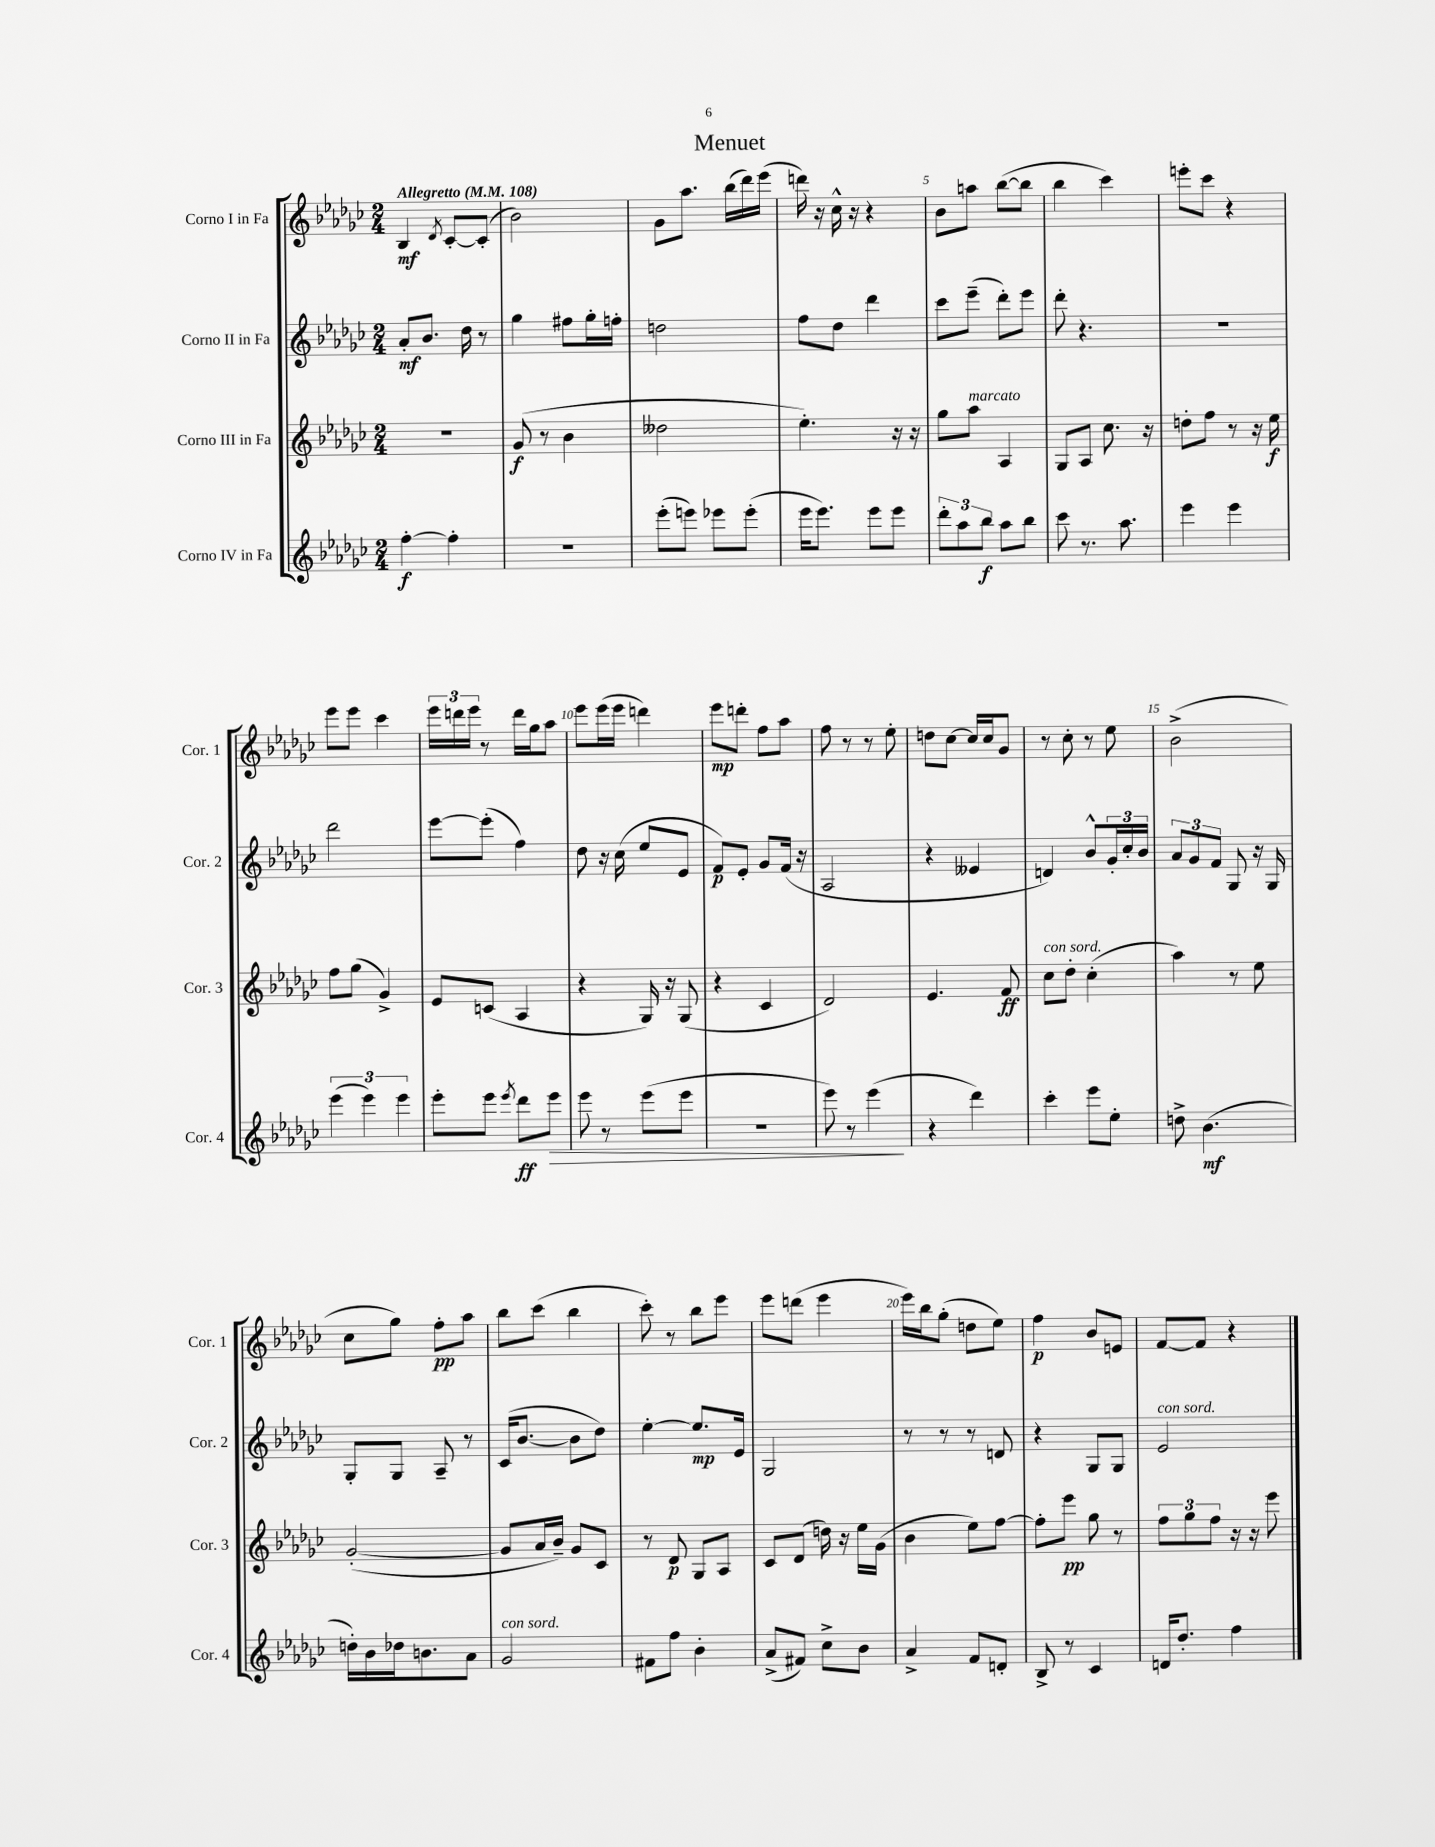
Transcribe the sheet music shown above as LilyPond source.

\header { title = "Menuet" }
<<
\new StaffGroup <<
\new Staff = "s0" \with { instrumentName = "Corno I in Fa" shortInstrumentName = "Cor. 1" } {
    \clef treble \key ges \major \numericTimeSignature \time 2/4 \tempo "Allegretto" 4 = 108
    bes4\mf \acciaccatura { des'8 } ces'8~-. ces'8-.( |
    bes'2) |
    ges'8 aes''8. bes''16( des'''16) ees'''16( |
    d'''16) r16 ces''16-^ r16 r4 |
    bes'8 a''8 bes''8~( bes''8 |
    bes''4 ces'''4) |
    e'''8-. ces'''8 r4 |
    ees'''8 ees'''8 ces'''4 |
    \tuplet 3/2 { ees'''16 d'''16 ees'''16 } r8 d'''16 ges''16 aes''8 |
    ees'''8 ees'''16( ees'''16 d'''4) |
    ees'''8\mp d'''8-. f''8 aes''8 |
    f''8 r8 r8 ees''8-. |
    d''8 ces''8~ ces''16 ces''16 ges'8 |
    r8 ces''8-. r8 ees''8 |
    bes'2->( |
    ces''8 ges''8) f''8-.\pp aes''8 |
    bes''8 ces'''8( bes''4 |
    ces'''8-.) r8 bes''8 ees'''8 |
    ees'''8 d'''8( ees'''4 |
    ees'''16) bes''16 ges''8-.( d''8 ees''8) |
    f''4\p bes'8 e'8 |
    f'8~ f'8 r4 \bar "|." |
}
\new Staff = "s1" \with { instrumentName = "Corno II in Fa" shortInstrumentName = "Cor. 2" } {
    \clef treble \key ges \major \numericTimeSignature \time 2/4
    aes'8-.\mf bes'8. des''16 r8 |
    ges''4 fis''8 ges''16-. f''16-. |
    d''2 |
    f''8 des''8 des'''4 |
    ces'''8 ees'''8--( des'''8-.) ees'''8 |
    des'''8-. r4. |
    R2 |
    des'''2 |
    ees'''8~ ees'''8-.( f''4) |
    des''8 r16 ces''16( ees''8 ees'8 |
    f'8\p) ees'8-. ges'8 f'16( r16 |
    aes2 |
    r4 eeses'4 |
    d'4) bes'8-^ \tuplet 3/2 { ges'16-. ces''16-. bes'16 } |
    \tuplet 3/2 { aes'8 ges'8 f'8 } ges8 r16 ges16 |
    ges8-. ges8 aes8-- r8 |
    ces'16( bes'8.~ bes'8 des''8) |
    ees''4~-. ees''8.\mp ees'16 |
    ges2 |
    r8 r8 r8 d'8 |
    r4 ges8 ges8 |
    ees'2^\markup { \italic "con sord." } \bar "|." |
}
\new Staff = "s2" \with { instrumentName = "Corno III in Fa" shortInstrumentName = "Cor. 3" } {
    \clef treble \key ges \major \numericTimeSignature \time 2/4
    r2 |
    ges'8\f( r8 bes'4 |
    deses''2 |
    ees''4.-.) r16 r16 |
    ges''8 aes''8^\markup { \italic "marcato" } aes4 |
    ges8 aes8 ces''8. r16 |
    d''8-. f''8 r8 r16 ees''16\f |
    f''8 ges''8( ges'4->) |
    ees'8 c'8( aes4 |
    r4 ges16) r16 ges8( |
    r4 ces'4 |
    des'2) |
    ees'4. f'8\ff |
    ces''8^\markup { \italic "con sord." } des''8-. ces''4-.( |
    aes''4) r8 ees''8 |
    ges'2~-.( |
    ges'8 aes'16 bes'16--) ges'8 ces'8 |
    r8 des'8\p ges8 aes8 |
    ces'8 des'8( d''16) r16 ees''16 ges'16( |
    bes'4 ees''8) f''8~ |
    f''8-. ees'''8\pp ges''8 r8 |
    \tuplet 3/2 { f''8 ges''8 f''8 } r16 r16 ees'''8 \bar "|." |
}
\new Staff = "s3" \with { instrumentName = "Corno IV in Fa" shortInstrumentName = "Cor. 4" } {
    \clef treble \key ges \major \numericTimeSignature \time 2/4
    f''4~-.\f f''4-. |
    r2 |
    ees'''8-.( e'''8) ees'''8 ees'''8-.( |
    ees'''16 ees'''8.) ees'''8 ees'''8 |
    \tuplet 3/2 { des'''8-. aes''8 bes''8\f } aes''8 bes''8 |
    ces'''8 r8. aes''8. |
    ees'''4 ees'''4 |
    \tuplet 3/2 { ees'''4( ees'''4) ees'''4 } |
    ees'''8-. ees'''8 \acciaccatura { ees'''8 } des'''8\ff ees'''8\> |
    ees'''8 r8 ees'''8( ees'''8 |
    r2 |
    ees'''8) r8 ees'''4\!( |
    r4 des'''4) |
    ces'''4-. ees'''8 ees''8-. |
    d''8-> bes'4.\mf( |
    d''16-.) bes'16 des''16 b'8. aes'8 |
    ges'2^\markup { \italic "con sord." } |
    fis'8 f''8 bes'4-. |
    aes'8->( fis'8) ces''8-> bes'8 |
    aes'4-> f'8 d'8-. |
    bes8-> r8 ces'4 |
    d'16 des''8.-. f''4 \bar "|." |
}
>>
>>
\layout { \context { \Score \override BarNumber.break-visibility = ##(#f #t #t) barNumberVisibility = #(every-nth-bar-number-visible 5) } }
